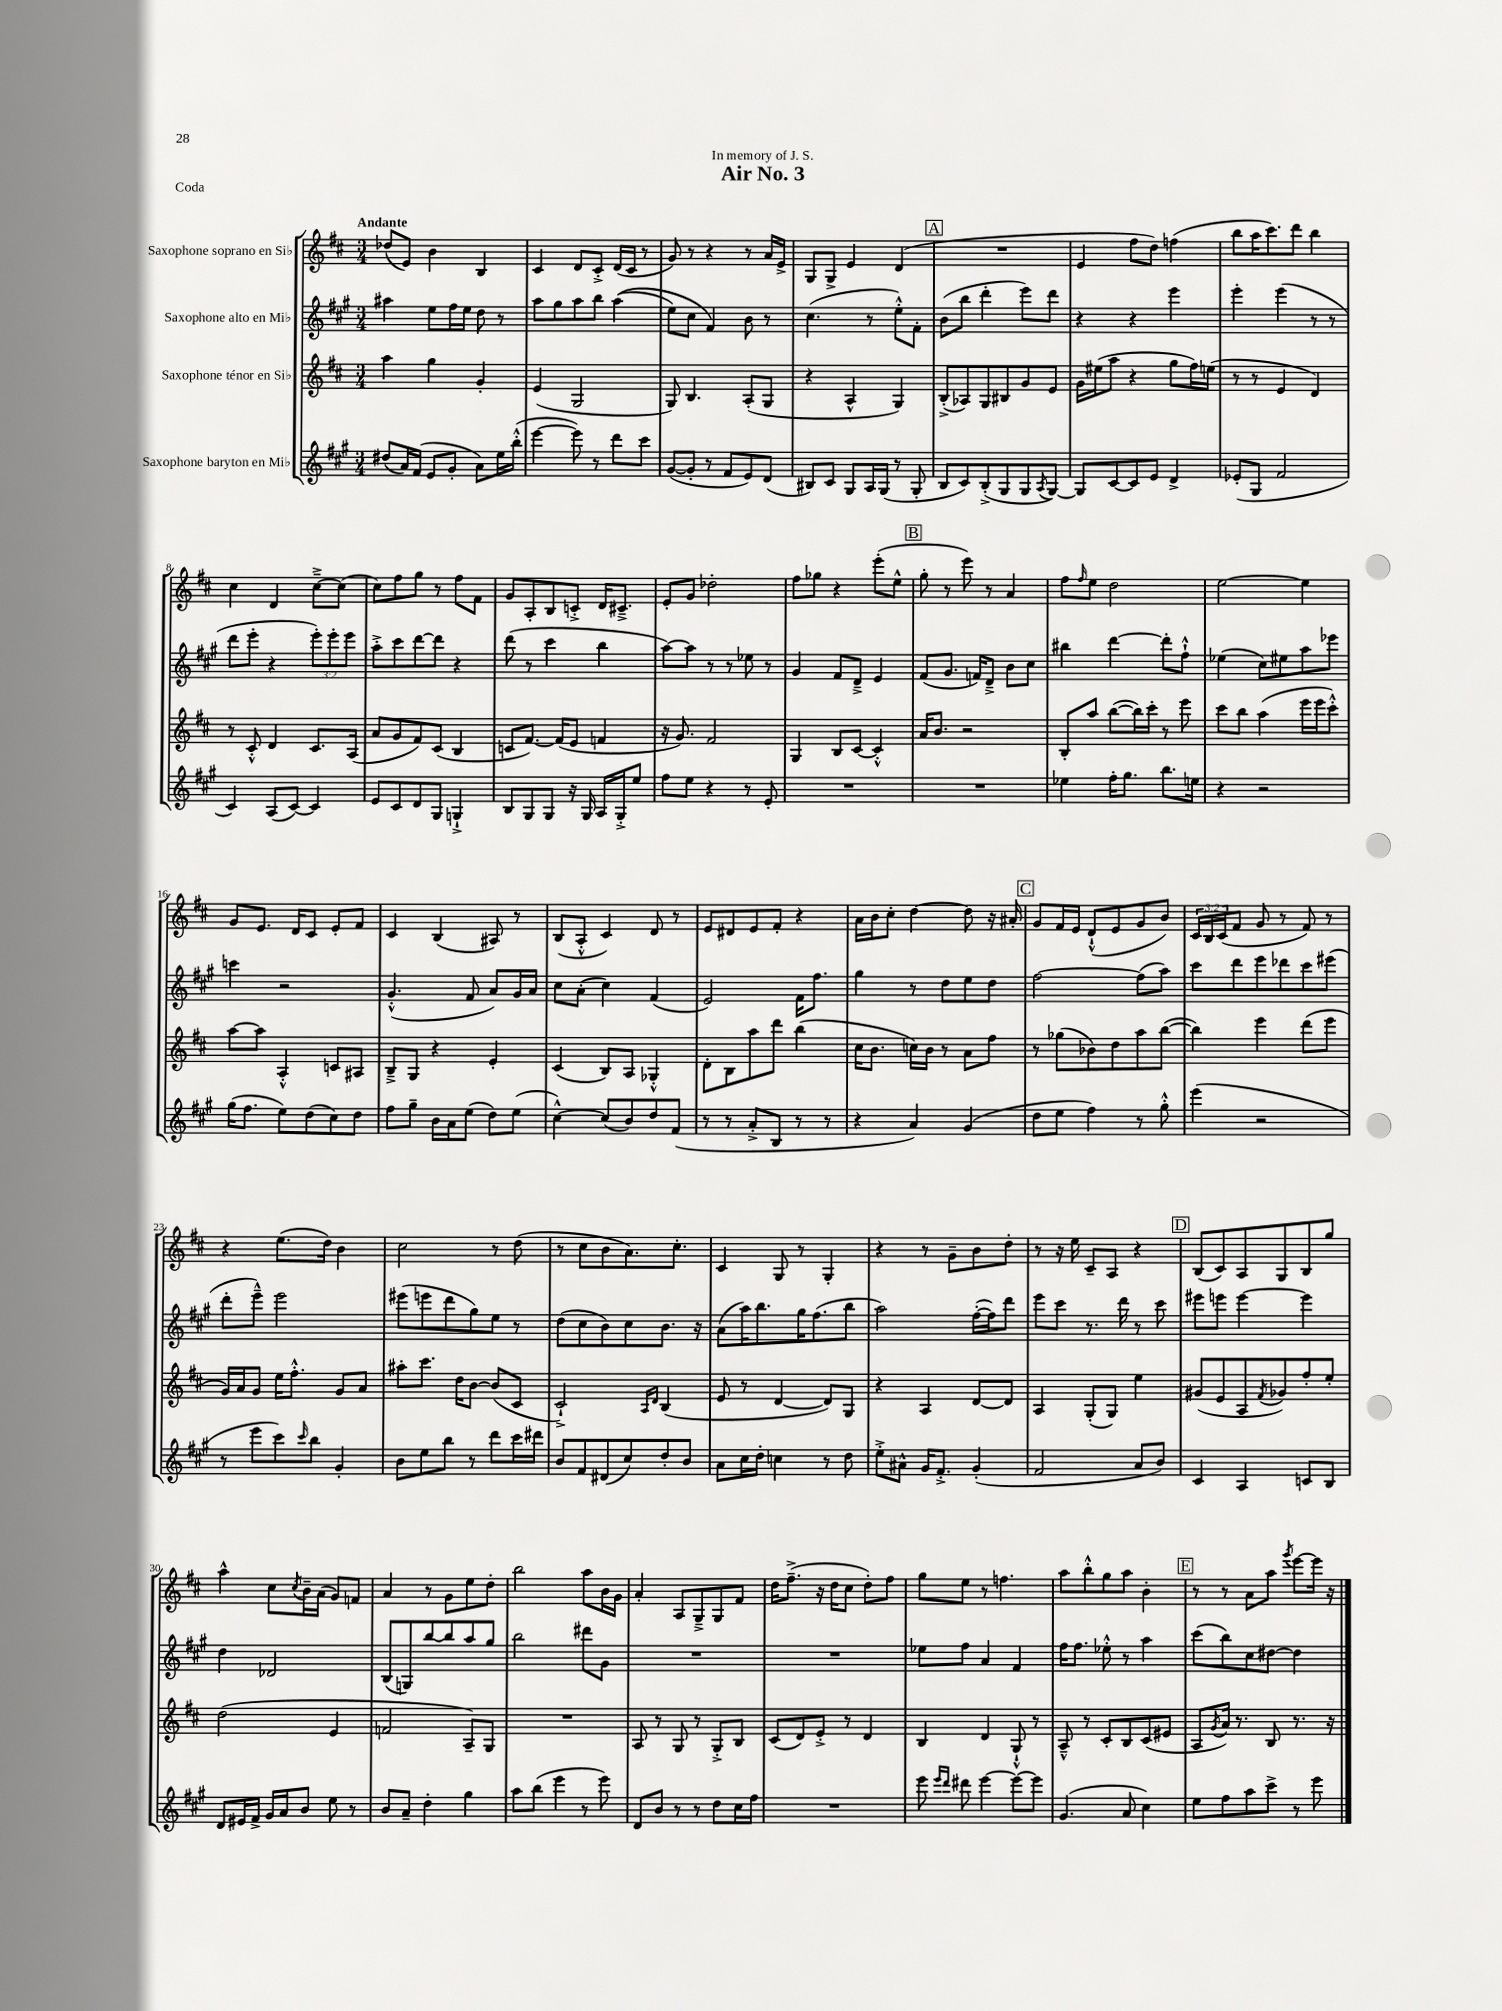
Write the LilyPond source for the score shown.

\header { title = "Air No. 3" dedication = "In memory of J. S." piece = "Coda" }
<<
\new StaffGroup <<
\new Staff = "s0" \with { instrumentName = "Saxophone soprano en Sib" } {
    \clef treble \key d \major \numericTimeSignature \time 3/4 \override Staff.TupletNumber.text = #tuplet-number::calc-fraction-text \tempo "Andante"
    des''8( e'8) b'4 b4 |
    cis'4 d'8 cis'8-.-> d'16( cis'16 r8 |
    g'8) r8 r4 r8 a'16 e'16-> |
    g8 g8-> e'4 d'4( |
    \mark \markup { \box "A" } R2. |
    e'4 fis''8 d''8) f''4( |
    b''8 a''16 cis'''8.) d'''8 b''4 |
    cis''4 d'4 cis''8~---> cis''8( |
    cis''8) fis''8 g''8 r8 fis''8 fis'8 |
    g'8 a8-. b8 c'8-.-> d'16 cis'8.---> |
    e'8-. g'8 des''2-. |
    fis''8 ges''8 r4 e'''8-.( e''8-^ |
    \mark \markup { \box "B" } g''8-. r8 e'''8) r8 a'4 |
    fis''8 \grace { fis''16 } e''8 d''2 |
    e''2~ e''4 |
    g'8 e'8. d'16 cis'8 e'8-. fis'8 |
    cis'4 b4( ais8) r8 |
    b8( a8-.-^ cis'4) d'8 r8 |
    e'8 dis'8 e'8 fis'8-. r4 |
    a'16 b'16 cis''8-. d''4~ d''8 r16 ais'16-. |
    \mark \markup { \box "C" } g'8 fis'16 e'16 d'8-!-^( e'8 g'8 b'8) |
    \tuplet 3/2 { cis'16 b16 cis'16( } fis'8 g'8 r8 fis'8) r8 |
    r4 e''8.( d''16) b'4 |
    cis''2 r8 d''8( |
    r8 cis''8 b'8 a'8.) cis''8.-. |
    cis'4 g8 r8 g4-. |
    r4 r8 g'8-- b'8 d''8-. |
    r8 r16 e''16 cis'8-- a8 r4 |
    \mark \markup { \box "D" } b8( cis'8) a8 g8 b8 g''8 |
    a''4-^ cis''8 \acciaccatura { cis''8 } b'16-- a'16( g'8) f'8 |
    a'4 r8 g'8 e''8 d''8-. |
    b''2 a''8 b'16 g'16 |
    a'4-. a8 g8---> g8 fis'8 |
    d''16 fis''8.--->( r16 d''16 cis''8 d''8-.) fis''8 |
    g''8 e''8 r8 f''4. |
    a''8 b''8-.-^ g''8 a''8 b'4-. |
    \mark \markup { \box "E" } r8 r8 a'8 a''8 \acciaccatura { g'''8 } e'''8~ e'''16 r16 \bar "|." |
}
\new Staff = "s1" \with { instrumentName = "Saxophone alto en Mib" } {
    \clef treble \key a \major \numericTimeSignature \time 3/4 \override Staff.TupletNumber.text = #tuplet-number::calc-fraction-text
    ais''4 e''8 fis''16 e''16 d''8 r8 |
    a''8 gis''8 a''8 b''8 a''4(\( |
    e''8) cis''8 fis'4\) b'8 r8 |
    cis''4.( r8 e''8-.-^) fis'8-. |
    \mark \markup { \box "A" } b'8( b''8 d'''4-. e'''8) d'''8 |
    r4 r4 e'''4 |
    e'''4-. e'''4( r8 r8 |
    d'''8 e'''8-. r4 \tuplet 3/2 { e'''8-.) e'''8-. e'''8 } |
    a''8-.-> cis'''8 d'''8~ d'''8 r4 |
    d'''8( r8 cis'''4 b''4 |
    a''8~) a''8 r8 r8 ees''8 r8 |
    gis'4 fis'8 d'8---> e'4 |
    \mark \markup { \box "B" } fis'8( gis'8. f'16) d'8---> b'8 cis''8 |
    bis''4 d'''4~ d'''8-. fis''8-!-^ |
    ees''4( cis''8) eis''8 a''8 ees'''8 |
    c'''4 r2 |
    gis'4.-.-^( fis'8 a'8) gis'16 a'16 |
    cis''8 a'8-.( cis''4) fis'4( |
    e'2) fis'16 fis''8. |
    gis''4 r8 d''8 e''8 d''8 |
    \mark \markup { \box "C" } fis''2~ fis''8( a''8) |
    cis'''8 d'''8 e'''8 des'''8 cis'''8 eis'''8( |
    d'''8-. e'''8---^) e'''2 |
    eis'''8( e'''8 d'''8 gis''8) e''8 r8 |
    d''8( cis''8 b'8) cis''8 b'8. r16 |
    a'8( a''16) b''8. gis''16 fis''8.( b''8 |
    a''2) fis''16~-.( fis''16) d'''8 |
    e'''8 cis'''8 r8. d'''16 r8 cis'''8 |
    \mark \markup { \box "D" } eis'''8 e'''8 e'''4~ e'''4 |
    d''4 des'2 |
    b8( g8) b''8~ b''8 a''8 gis''8 |
    b''2 dis'''8 gis'8 |
    R2. |
    R2. |
    ees''8 fis''8 a'4 fis'4 |
    fis''16 fis''8. ees''8-.-^ r8 a''4 |
    \mark \markup { \box "E" } cis'''8( b''8) cis''8 dis''8~ dis''4 \bar "|." |
}
\new Staff = "s2" \with { instrumentName = "Saxophone ténor en Sib" } {
    \clef treble \key d \major \numericTimeSignature \time 3/4
    a''4 g''4 g'4-. |
    e'4( g2 |
    g8) b4. a8-.( g8 |
    r4 a4-^ g4) |
    \mark \markup { \box "A" } b8-.->( aes8) g8 bis8 g'8 e'8 |
    g'16 eis''16( a''8 r4 g''8 fis''16) e''16( |
    r8 r8 e'4 d'4) |
    r8 cis'8-.-^ d'4 cis'8. a16( |
    a'8 g'8 fis'8) cis'8( b4 |
    c'8 fis'8.~) fis'16( e'8 f'4 |
    r16 g'8.) fis'2 |
    g4 b8 cis'8~ cis'4-.-^ |
    \mark \markup { \box "B" } a'16 b'8. r2 |
    b8-. a''8 b''8~( b''16) cis'''16-. r8 e'''8 |
    cis'''8 b''8 a''4( e'''16 e'''16 cis'''8-.-^) |
    a''8~ a''8 a4-.-^ c'8 ais8 |
    b8---> g8 r4 e'4-. |
    cis'4( b8) a8 ges4-.-^ |
    d'8-. b8 a''8 d'''8 b''4( |
    cis''16 b'8. c''16) b'16 r8 a'8 fis''8 |
    \mark \markup { \box "C" } r8 ges''8( bes'8) d''8 a''8 b''8~( |
    b''4) e'''4 d'''8( e'''8 |
    g'16) a'16 g'8 e''16 fis''8.-.-^ g'8 a'8 |
    ais''8-. cis'''8. d''16 b'8~ b'8( cis'8 |
    cis'2-!->) \grace { a16 d'16 } b4( |
    e'8 r8 d'4~ d'8) g8 |
    r4 a4 d'8~ d'8 |
    a4 g8-.( g8) e''4 |
    \mark \markup { \box "D" } gis'8( e'8 a8 \acciaccatura { fis'8 } ges'8) fis''8-. e''8-. |
    d''2( e'4 |
    f'2 a8--) g8 |
    R2. |
    a8 r8 g8 r8 g8-.-> b8 |
    cis'8( d'8) e'8-.-> r8 d'4 |
    b4 d'4 g8-!-^ r8 |
    a8---^ r8 cis'8-. b8 cis'8( eis'8 |
    \mark \markup { \box "E" } a8 \acciaccatura { g'8 } a'16) r8. b8 r8. r16 \bar "|." |
}
\new Staff = "s3" \with { instrumentName = "Saxophone baryton en Mib" } {
    \clef treble \key a \major \numericTimeSignature \time 3/4
    dis''8( a'16) fis'16( e'8 gis'8-. a'8) e''16 b''16-.-^( |
    e'''4~ e'''8) r8 d'''8 cis'''8 |
    gis'8~( gis'8-. r8 fis'8 e'8) d'8( |
    bis8) cis'8 gis8 a16 gis16( r8 gis8-. |
    \mark \markup { \box "A" } b8 cis'8) b8-.->( gis8 gis8 \acciaccatura { a8 } gis8~) |
    gis8 cis'8~ cis'8 e'8 d'4-> |
    ees'8-.( gis8 fis'2 |
    cis'4) a8( cis'8~) cis'4 |
    e'8 cis'8 d'8 gis8 g4-!-> |
    b8 gis8 gis8 r16 gis16 a16 gis16-.-> e''8 |
    fis''8 e''8 r4 r8 e'8-. |
    R2. |
    \mark \markup { \box "B" } R2. |
    ees''4 fis''16-. gis''8. b''8. e''16 |
    r4 r2 |
    gis''16( fis''8. e''8) d''8( cis''8) d''8 |
    fis''8 gis''8-- b'16 a'16 e''8( d''8) e''8( |
    cis''4~-^) cis''8( b'8) d''8 fis'8( |
    r8 r8 a'8-.-> b8 r8 r8 |
    r4 a'4) gis'4( |
    \mark \markup { \box "C" } d''8 e''8 fis''4) r8 gis''8-.-^ |
    e'''4( r2 |
    r8 e'''8 cis'''8) \grace { cis'''16 } b''8 gis'4-. |
    b'8 e''8 b''8 r8 d'''8 cis'''16 dis'''16 |
    b'8 fis'8 dis'8( cis''8) d''8-. b'8 |
    a'8 cis''16 d''16-. c''4 r8 d''8 |
    e''8-.-> ais'8-^ gis'16 fis'8.-.-> gis'4-.( |
    fis'2 a'8 b'8) |
    \mark \markup { \box "D" } cis'4 a4 c'8 b8 |
    d'8 eis'16 fis'16-> gis'16 a'16 b'8 e''8 r8 |
    b'8 a'8-- d''4-. gis''4 |
    a''8 b''8( e'''4 r8 e'''8) |
    d'8 b'8 r8 r8 d''8 cis''16 fis''16 |
    R2. |
    e'''8 \grace { e'''16 d'''16 } dis'''8 e'''4~ e'''8~ e'''8 |
    gis'4.( a'8 cis''4) |
    \mark \markup { \box "E" } e''8 fis''8 a''8 cis'''8-> r8 e'''8 \bar "|." |
}
>>
>>
